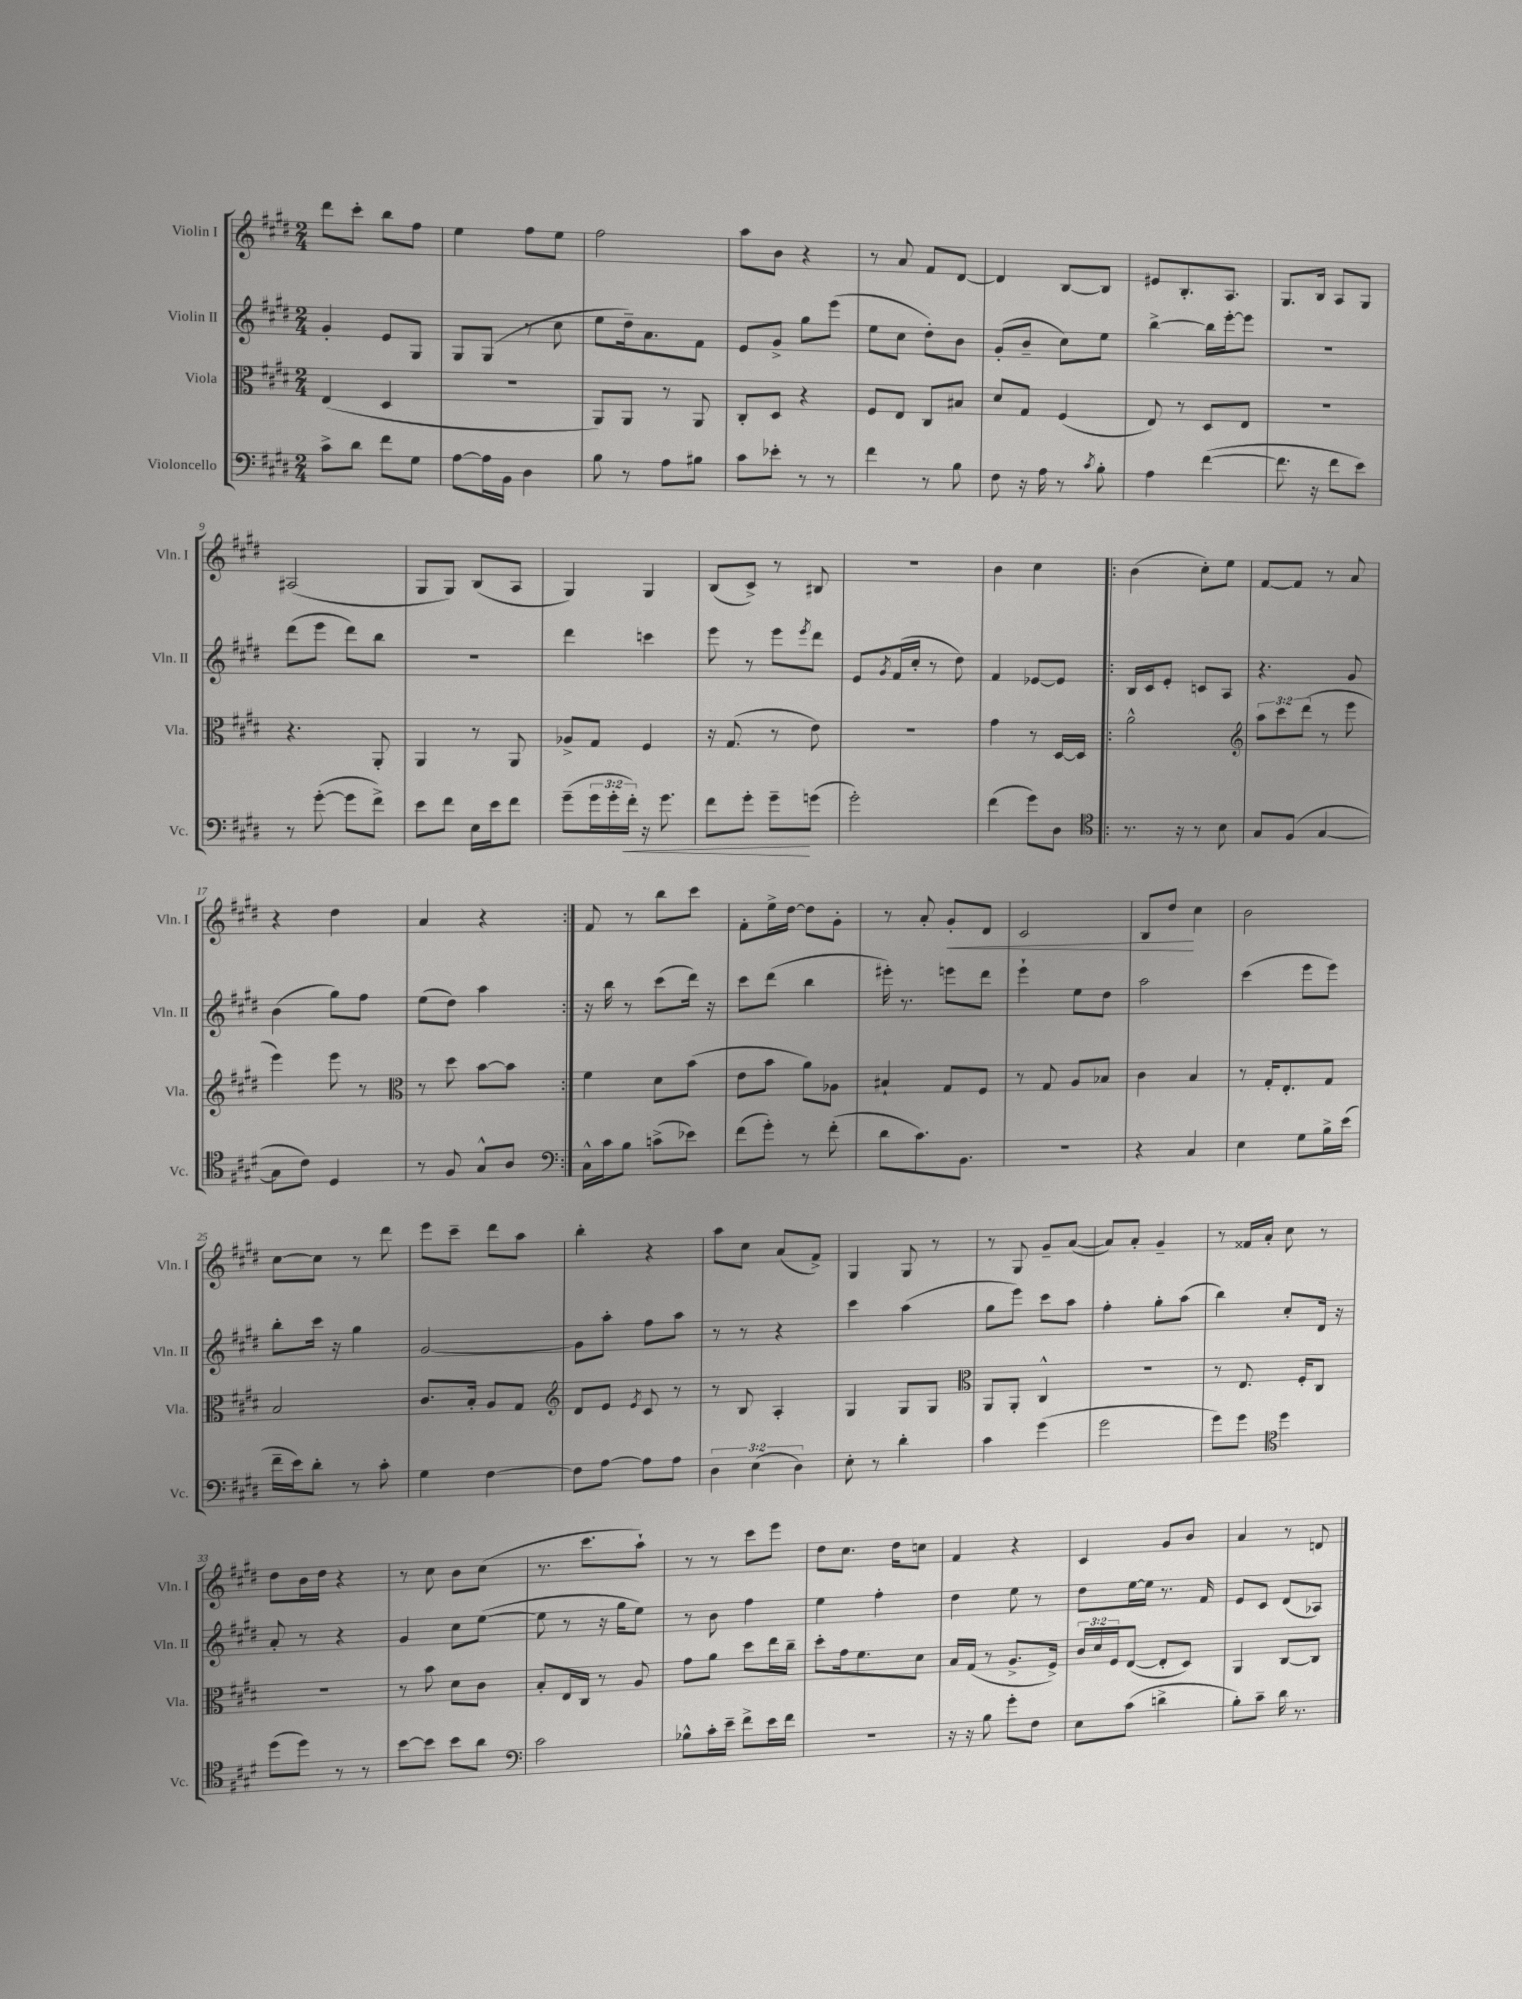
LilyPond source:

<<
\new StaffGroup <<
\new Staff = "s0" \with { instrumentName = "Violin I" shortInstrumentName = "Vln. I" } {
    \clef treble \key e \major \numericTimeSignature \time 2/4
    dis'''8 cis'''8-. b''8 fis''8 |
    e''4 fis''8 e''8 |
    fis''2 |
    a''8 b'8 r4 |
    r8 a'8 fis'8 dis'8~ |
    dis'4 b8~ b8 |
    eis'8 b8.-. a8. |
    gis8. b16 a8 gis8 |
    ais2( |
    gis8 gis8) b8( a8 |
    gis4) gis4 |
    b8( cis'8->) r8 bis8 |
    R2 |
    b'4 cis''4 |
    \repeat volta 2 { b'4( cis''8-.) e''8 |
    fis'8~ fis'8 r8 a'8 |
    r4 dis''4 |
    a'4 r4 | }
    fis'8 r8 b''8 cis'''8 |
    fis'8-. e''16-> dis''16~ dis''8 gis'8-. |
    r8 a'8-. gis'8-.\< dis'8 |
    cis'2 |
    b8 dis''8\! cis''4 |
    b'2 |
    cis''8~ cis''8 r8 dis'''8 |
    e'''8 cis'''8-- dis'''8 a''8 |
    b''4-. r4 |
    a''8 cis''8 a'8( fis'8->) |
    gis4 gis8 r8 |
    r8 gis8 gis'8-- a'8~( |
    a'8) a'8-. gis'4-- |
    r8 fisis'16 a'16-. cis''8 r8 |
    dis''8 b'16 dis''16 r4 |
    r8 cis''8 b'8 cis''8( |
    r8. cis'''8. a''8-!) |
    r8 r8 cis'''8 e'''8 |
    dis''8 cis''8. dis''16 c''8 |
    fis'4 r4 |
    cis'4 gis'8 b'8 |
    a'4 r8 d'8 \bar "|." |
}
\new Staff = "s1" \with { instrumentName = "Violin II" shortInstrumentName = "Vln. II" } {
    \clef treble \key e \major \numericTimeSignature \time 2/4
    gis'4-. e'8 gis8 |
    gis8 gis8( r8 cis''8 |
    e''8 dis''16--) a'8. fis'8 |
    e'8 gis'8-> gis''8 e'''8( |
    e''8 cis''8 dis''8-.) b'8 |
    gis'8-.( b'8-- cis''8) e''8 |
    b''4~-> b''16 e'''16~-. e'''8 |
    r2 |
    dis'''8( e'''8 dis'''8) b''8 |
    R2 |
    dis'''4 c'''4 |
    e'''8 r8 e'''8 \acciaccatura { e'''8 } dis'''8 |
    e'8 \acciaccatura { gis'8 } fis'16( cis''16-. r8 dis''8) |
    fis'4 ees'8~ ees'8 |
    \repeat volta 2 { b16 cis'16 e'8-. c'8 a8 |
    r4. gis'8 |
    b'4( gis''8) fis''8 |
    e''8( dis''8) a''4 | }
    r16 b''16 r8 cis'''8( dis'''16) r16 |
    cis'''8 dis'''8( b''4 |
    eis'''16-.) r8. e'''8 dis'''8 |
    e'''4-! e''8 dis''8 |
    a''2 |
    cis'''4( e'''8 e'''8) |
    b''8-. cis'''16 r16 gis''4 |
    gis'2~ |
    gis'8 a''8-. fis''8 a''8 |
    r8 r8 r4 |
    cis'''4 a''4( |
    gis''8 e'''8) cis'''8 a''8 |
    fis''4-. gis''8-. a''8( |
    b''4) cis''8-. dis'16 r16 |
    a'8-. r8 r4 |
    gis'4 cis''8 e''8~( |
    e''8 r8 r16 gis''16 e''8) |
    r8 b'8 fis''4 |
    e''4 fis''4-. |
    dis''4 e''8 r8 |
    dis''8 e''16~ e''16 r8. fis'16 |
    e'8 cis'8 dis'8( aes8) \bar "|." |
}
\new Staff = "s2" \with { instrumentName = "Viola" shortInstrumentName = "Vla." } {
    \clef alto \key e \major \numericTimeSignature \time 2/4 \override Staff.TupletNumber.text = #tuplet-number::calc-fraction-text
    e4( dis4 |
    R2 |
    a,8) a,8 r8 a,8 |
    cis8-. dis8 r4 |
    fis8 e8 cis8 bis8 |
    dis'8 gis8 fis4( |
    e8) r8 dis8 e8 |
    r2 |
    r4. a,8-. |
    a,4 r8 a,8 |
    aes8-> gis8 fis4 |
    r16 gis8.( r8 e'8) |
    r2 |
    gis'4 r8 dis16~ dis16 |
    \repeat volta 2 { a'2-^ |
    \clef treble \tuplet 3/2 { a''8 cis'''8 dis'''8( } r8 e'''8 |
    e'''4) e'''8 r8 |
    \clef alto r8 dis''8 b'8~ b'8 | }
    fis'4 dis'8 b'8( |
    e'8 b'8 a'8) aes8 |
    bis4-! gis8 fis8 |
    r8 gis8 a8 bes8 |
    cis'4 b4 |
    r8 gis16-. e8.-. gis8 |
    b2 |
    cis'8. b16-. a8 gis8 |
    \clef treble dis'8 e'8 \acciaccatura { e'8 } cis'8 r8 |
    r8 b8 a4-. |
    gis4 gis8 gis8 |
    \clef alto a,8 a,8-. cis4-^ |
    r2 |
    r8 e8. fis16-. cis8 |
    R2 |
    r8 b'8 dis'8 cis'8 |
    b8-. e16 cis16 r8 a8 |
    gis'8 a'8 dis''8 e''16 cis''16-- |
    dis''8-. gis'16 fis'8. dis'8 |
    b16 gis16( r8 a8.-> fis16->) |
    \tuplet 3/2 { cis'16 dis'16 fis16 } e8~( e8-. dis8) |
    a,4 cis8~ cis8 \bar "|." |
}
\new Staff = "s3" \with { instrumentName = "Violoncello" shortInstrumentName = "Vc." } {
    \clef bass \key e \major \numericTimeSignature \time 2/4 \override Staff.TupletNumber.text = #tuplet-number::calc-fraction-text
    cis'8-> dis'8 fis'8 gis8 |
    a8~ a16 b,16 dis4 |
    b8 r8 a8 bis8 |
    cis'8 ees'8-. r8 r8 |
    fis'4 r8 b8 |
    fis8 r16 a16 r8 \acciaccatura { cis'8 } b8-. |
    a4 fis'4~( |
    fis'8. r16 fis'8 e'8) |
    r8 gis'8~-.( gis'8 fis'8->) |
    e'8 fis'8 e16 e'16 fis'8 |
    gis'8--( \tuplet 3/2 { gis'16 gis'16-. fis'16-.\<) } r16 gis'8. |
    fis'8 gis'8-. gis'8--\! g'8( |
    gis'2-.) |
    fis'4( gis'8) dis8 |
    \repeat volta 2 { \clef tenor r8. r16 r8 b8 |
    gis8 fis8( gis4~ |
    gis8 cis'8) dis4 |
    r8 fis8 gis8-^ a8 | }
    \clef bass cis16-^ cis'16 b8 c'8->( ees'8) |
    fis'8( gis'8-.) r8 fis'8-.( |
    dis'8 cis'8.) b,8. |
    R2 |
    r4 cis4 |
    e4 gis8 b16-> e'16( |
    fis'16-- e'16) dis'8-. r8 cis'8-. |
    gis4 fis4~ |
    fis8 a8~ a8 a8 |
    \tuplet 3/2 { dis4 e4( dis4) } |
    e8-. r8 dis'4-. |
    cis'4 gis'4( |
    gis'2 |
    gis'8) gis'8 \clef tenor dis''4 |
    dis''8( dis''8) r8 r8 |
    b'8~ b'8 b'8 a'8 |
    \clef bass cis'2 |
    bes8-^ cis'16-. e'16-- fis'8-> e'16 fis'16 |
    R2 |
    r16 r16 b8 gis'8-. fis8 |
    e8 cis'8( d'4-> |
    b8-.) cis'8-- dis'16 r8. \bar "|." |
}
>>
>>
